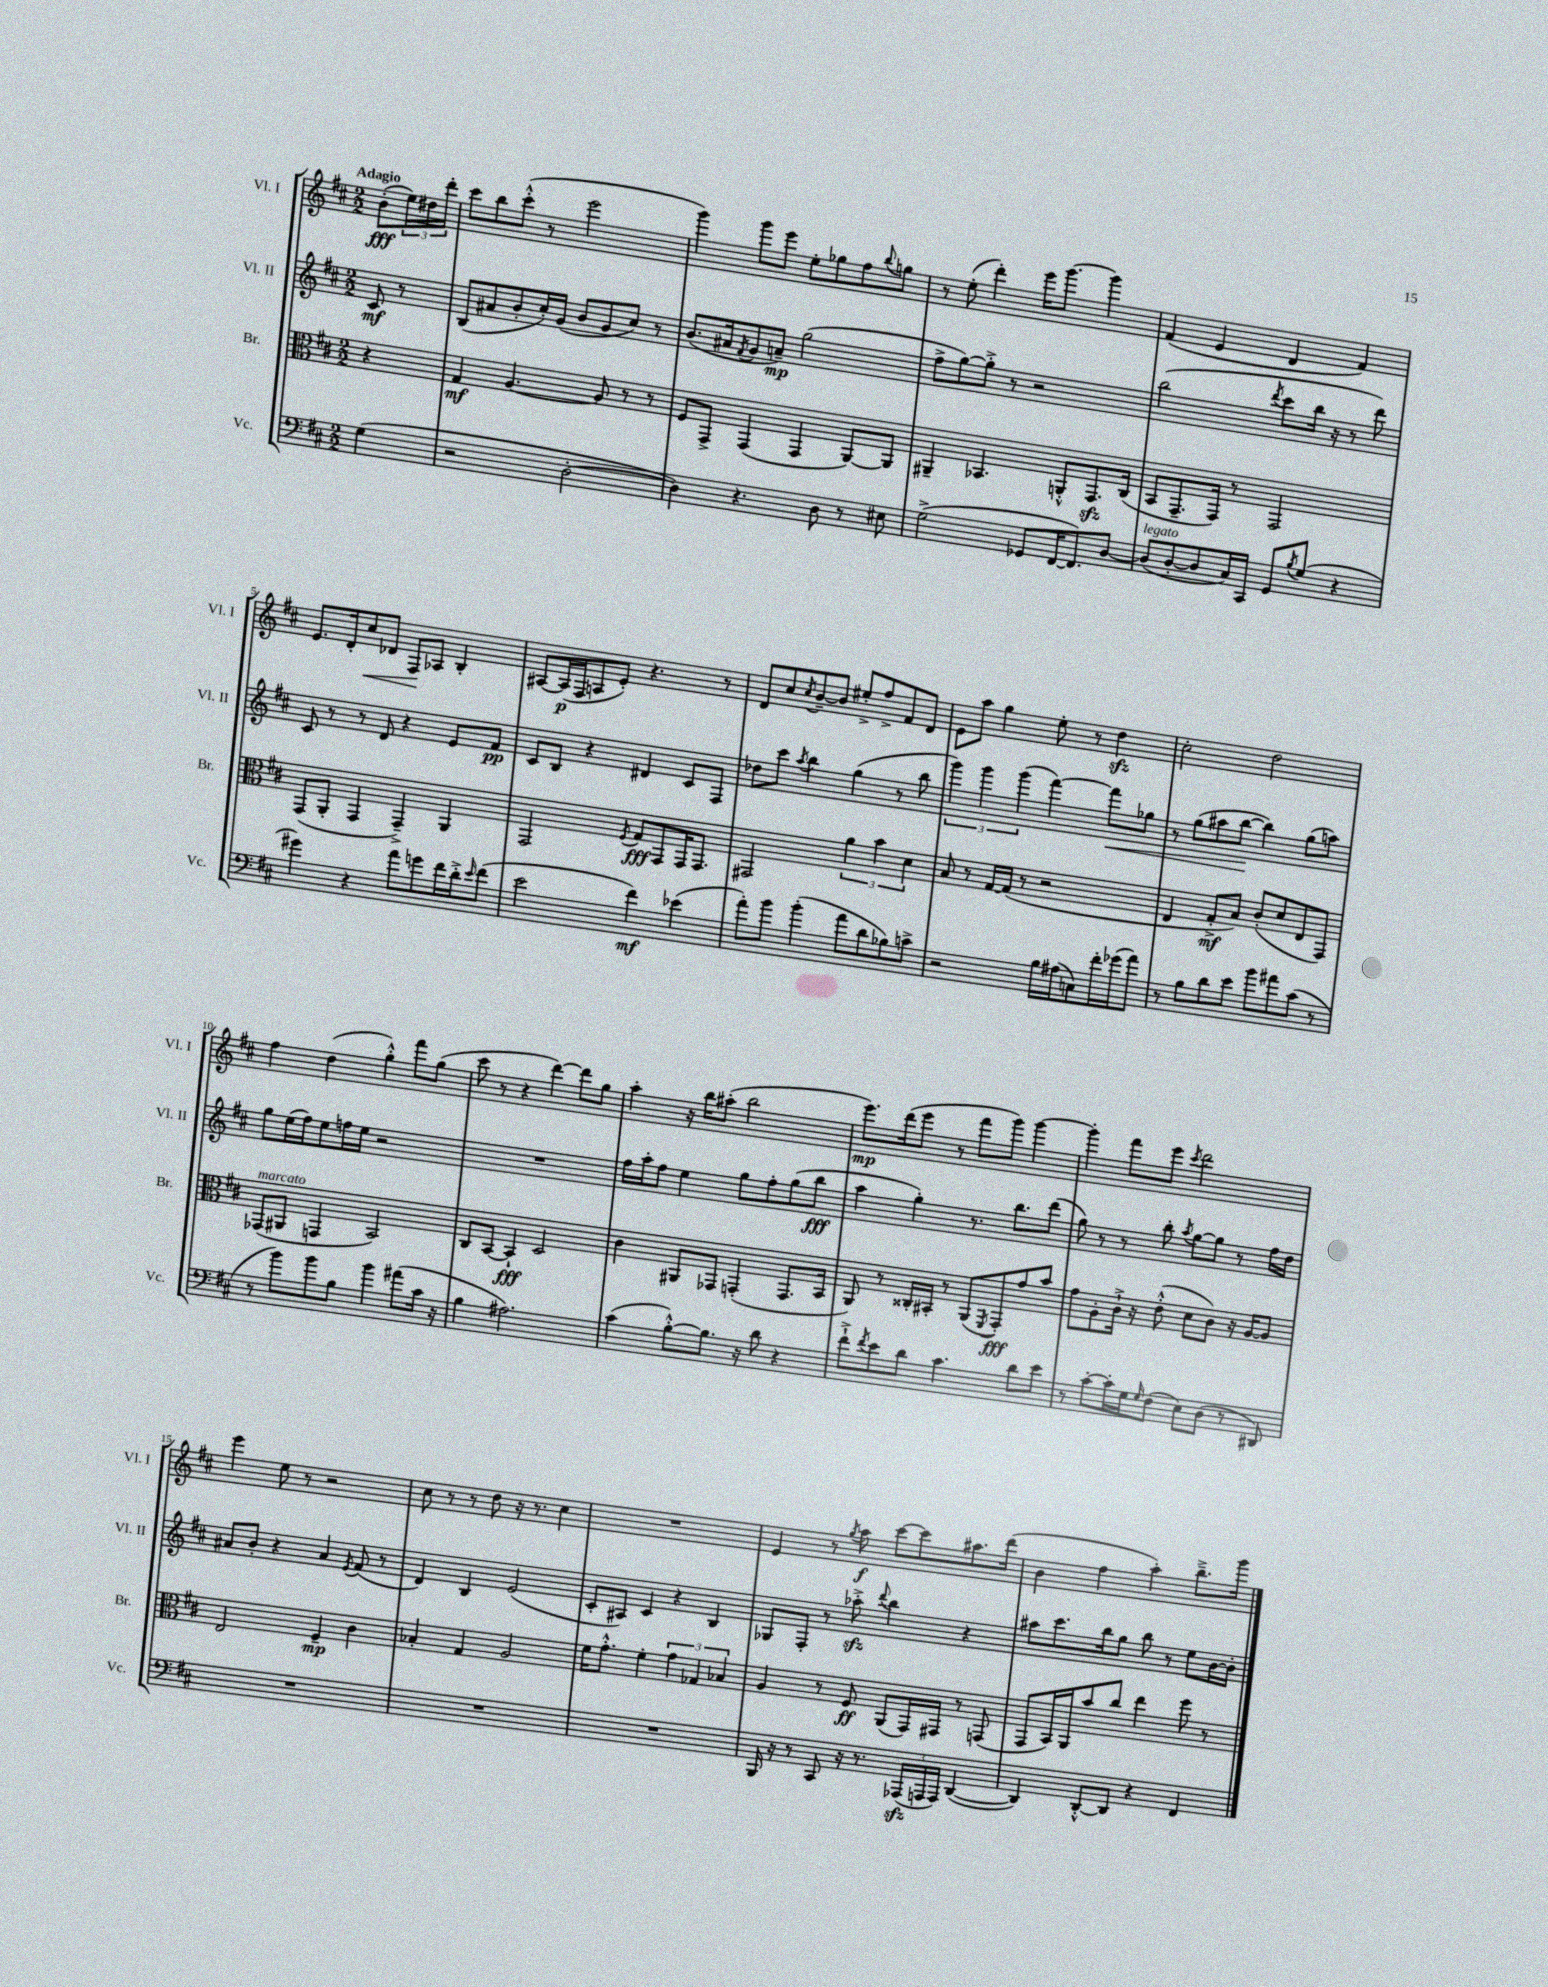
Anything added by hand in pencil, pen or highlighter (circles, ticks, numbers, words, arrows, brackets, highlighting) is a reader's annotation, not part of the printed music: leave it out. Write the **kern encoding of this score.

**kern	**kern	**kern	**kern
*staff4	*staff3	*staff2	*staff1
*clefF4	*clefC3	*clefG2	*clefG2
*k[f#c#]	*k[f#c#]	*k[f#c#]	*k[f#c#]
*M2/2	*M2/2	*M2/2	*M2/2
(4G	4r	8c#	(8b'
.	.	8r	24ee)
.	.	.	24dd#
.	.	.	24ddd'
=	=	=	=
2r	4G	(8B	8ccc#
.	.	8a#	8bb
.	[4.A	8b'	(8ccc#'^^
.	.	16cc#')	8r
.	.	(16g	.
[2D'	.	8b	2eee
.	8A]	8g	.
.	8r	8cc#)	.
.	8r	8r	.
=	=	=	=
4D])	8F#	(8.b	4ggg)
.	8GG^	.	.
.	.	16a#	.
.	.	8qf#	.
4.r	(4GG	8g	8ggg
.	.	8a~)	8eee
.	4GG	(2gg	8ee'
8D	.	.	8gg-
8r	[8AA)	.	8ff#
.	.	.	8qqbb
8E#	8AA]	.	8gg
=	=	=	=
(2G^	4AA#~	8ff#^	8r
.	.	[8gg)	(8ee'
.	4.BB-	8gg'^]	4ddd')
.	.	8r	.
8GG-	.	2r	16eee
.	.	.	[8.ggg
[16FF#	8AA'^^	.	.
8.FF#])	.	.	.
.	8.GG	.	4ggg]
[8D	.	.	.
.	(16C#	.	.
=	=	=	=
(8D]	8BB	(2bb	(4f#
[8D'	8.GG~	.	.
8D]	.	.	4e
.	16GG)	.	.
16C#)	8r	.	.
16CC#	.	.	.
.	.	8qddd	.
8GG	2GG	8ccc#	4d
8qB	.	.	.
(8G	.	16bb	.
.	.	16r	.
4r	.	8r	4f#)
.	.	8ddd)	.
=	=	=	=
4g#)	(8GG	8c#	8.e
.	8AA'	8r	.
.	.	.	16d'
4r	4GG	8r	8cc#
.	.	8d	8d-
8a	4GG~^)	4r	8F#
8g	.	.	8A-
16f#	4AA	8e	4B'
16d'^	.	.	.
16qqe	.	.	.
(8f#	.	8f#	.
=	=	=	=
2e	2GG	8c#	[8A#
.	.	8B	(16A#]
.	.	.	16F#
.	.	4r	8A
.	.	.	8e')
.	8qF#	.	.
4f#)	8G	4d#	4.r
.	8GG	.	.
(4e-	16GG	8c#	.
.	8.GG	.	.
.	.	8F#	8r
=	=	=	=
8a')	2GG#	8dd-	8d
8b	.	8ccc#	8cc#
.	.	8qaa	8qcc#
(4b'	.	4bb	[8b~
.	.	.	8b]
8a	6a	(4gg	8ee#'^
8d	.	.	8ff#^
.	6b	.	.
8B-)	.	8r	8f#
.	6d	.	.
8c^	.	8bb	8d
=	=	=	=
2r	8B	6ggg)	8e
.	8r	.	8aa
.	.	6ggg	.
.	[16G	.	4gg
.	(16G]	.	.
.	.	(6ggg	.
.	8r	.	.
16B	2r	[4fff#)	8ee'
(16A#	.	.	.
8C)	.	.	8r
16f#'	.	8fff#]	4dd
(16g-	.	.	.
8a)	.	8gg-	.
=	=	=	=
8r	4E	8r	2cc#'
8B	.	(8gg	.
8d	8G'^	8aa#	.
8e	8B)	[8bb	.
8b	(8c#'	4bb])	2dd
8a#	8d	.	.
(8c#	8E	(8gg	.
8r	8GG)	8aa)	.
=	=	=	=
8r	(8GG-	8gg	4ff#
8b)	8AA#	(16ee	.
.	.	16ff#)	.
8b	4GG	8ee	(4dd
8B	.	16ff	.
.	.	16ee	.
4b	2BB)	2r	4gg'^^)
(8a#	.	.	8fff#
16c#	.	.	(8gg
16r	.	.	.
=	=	=	=
4B	8C#	1r	8ccc#
.	[8BB	.	8r
2.A#)	4BB`]	.	4r
.	2D	.	[4ddd)
.	.	.	8ddd]
.	.	.	8gg
=	=	=	=
(4c#	4c#	16ff#	4aa'
.	.	16aa'	.
.	.	8ff#	.
[8B'^^)	8AA#	4ee	16r
.	.	.	16bb
8.B]	8GG-	.	(8aa#'
.	(4GG'	8gg	2bb
16r	.	.	.
8d	.	8ff#'	.
4r	8.GG	(8gg	.
.	.	8bb	.
.	16BB	.	.
=	=	=	=
8f#`^	8AA)	4aa	8.eee)
8qf#	.	.	.
8e	8r	.	.
.	.	.	(16ddd
8d	16C##'	4gg')	8eee
.	16BB#'	.	.
4.c#	8r	.	8r
.	(8AA	8.r	8fff#
.	8qFF#	.	.
.	8GG')	.	8ggg)
.	.	8.bb	.
8d	8g	.	[4ggg
8e	8b	(8ddd	.
=	=	=	=
8r	8g	8gg)	4ggg']
[8c#'	8A'	8r	.
16c#']	16c#`^	8r	8fff#
16G	16r	.	.
16qqG	.	.	.
(8F#	(8e'^^	8bb'	8eee
.	.	8qaa	8qccc#
8E)	8d	[8gg	2ddd
(8D	8c#)	8gg]	.
8r	16r	8r	.
.	[16A	.	.
8DD#)	8A]	16ff#	.
.	.	16dd	.
=	=	=	=
1r	2E	8a#	4eee
.	.	8b'	.
.	.	4r	8ee
.	.	.	8r
.	4F#~	4a#	2r
.	.	8qe	.
.	4c#	(8f#	.
.	.	8r	.
=	=	=	=
1r	4B-'	4d)	8cc#
.	.	.	8r
.	4G	4B	8r
.	.	.	8dd
.	2A	(2e	16r
.	.	.	8.r
.	.	.	4cc#
=	=	=	=
1r	16f#	8c#'	1r
.	8.g'^^	.	.
.	.	8A#)	.
.	4f#'	4c#	.
.	6g	4r	.
.	6G-	.	.
.	.	4B	.
.	6B-	.	.
=	=	=	=
16BBB	4A	8G-	4e
16r	.	.	.
8r	.	8F#'	.
8CC#	8r	8r	8r
.	.	.	8qgg
16r	8F#	8aa-'^	8aa
8.r	.	.	.
.	.	8qqddd	.
.	(8AA	4bb	[8ccc#
(24AAA-	16GG)	.	8ccc#]
24AAA	.	.	.
.	16GG#	.	.
24AAA)	.	.	.
([4DD	8r	4r	8.aa#
.	(8GG	.	.
.	.	.	(16ddd
=	=	=	=
4DD])	8GG	8aa#	4b
.	16BB)	8.ccc#	.
.	16AA	.	.
[8DD'^^	8b	.	4ff#
.	.	16bb	.
8DD]	8cc#	8gg	.
4r	4ee	8bb	4aa')
.	.	8r	.
4FF#	8ff#	8ee	8.bb~^
.	8r	[16b	.
.	.	16b']	16ggg
==	==	==	==
*-	*-	*-	*-
